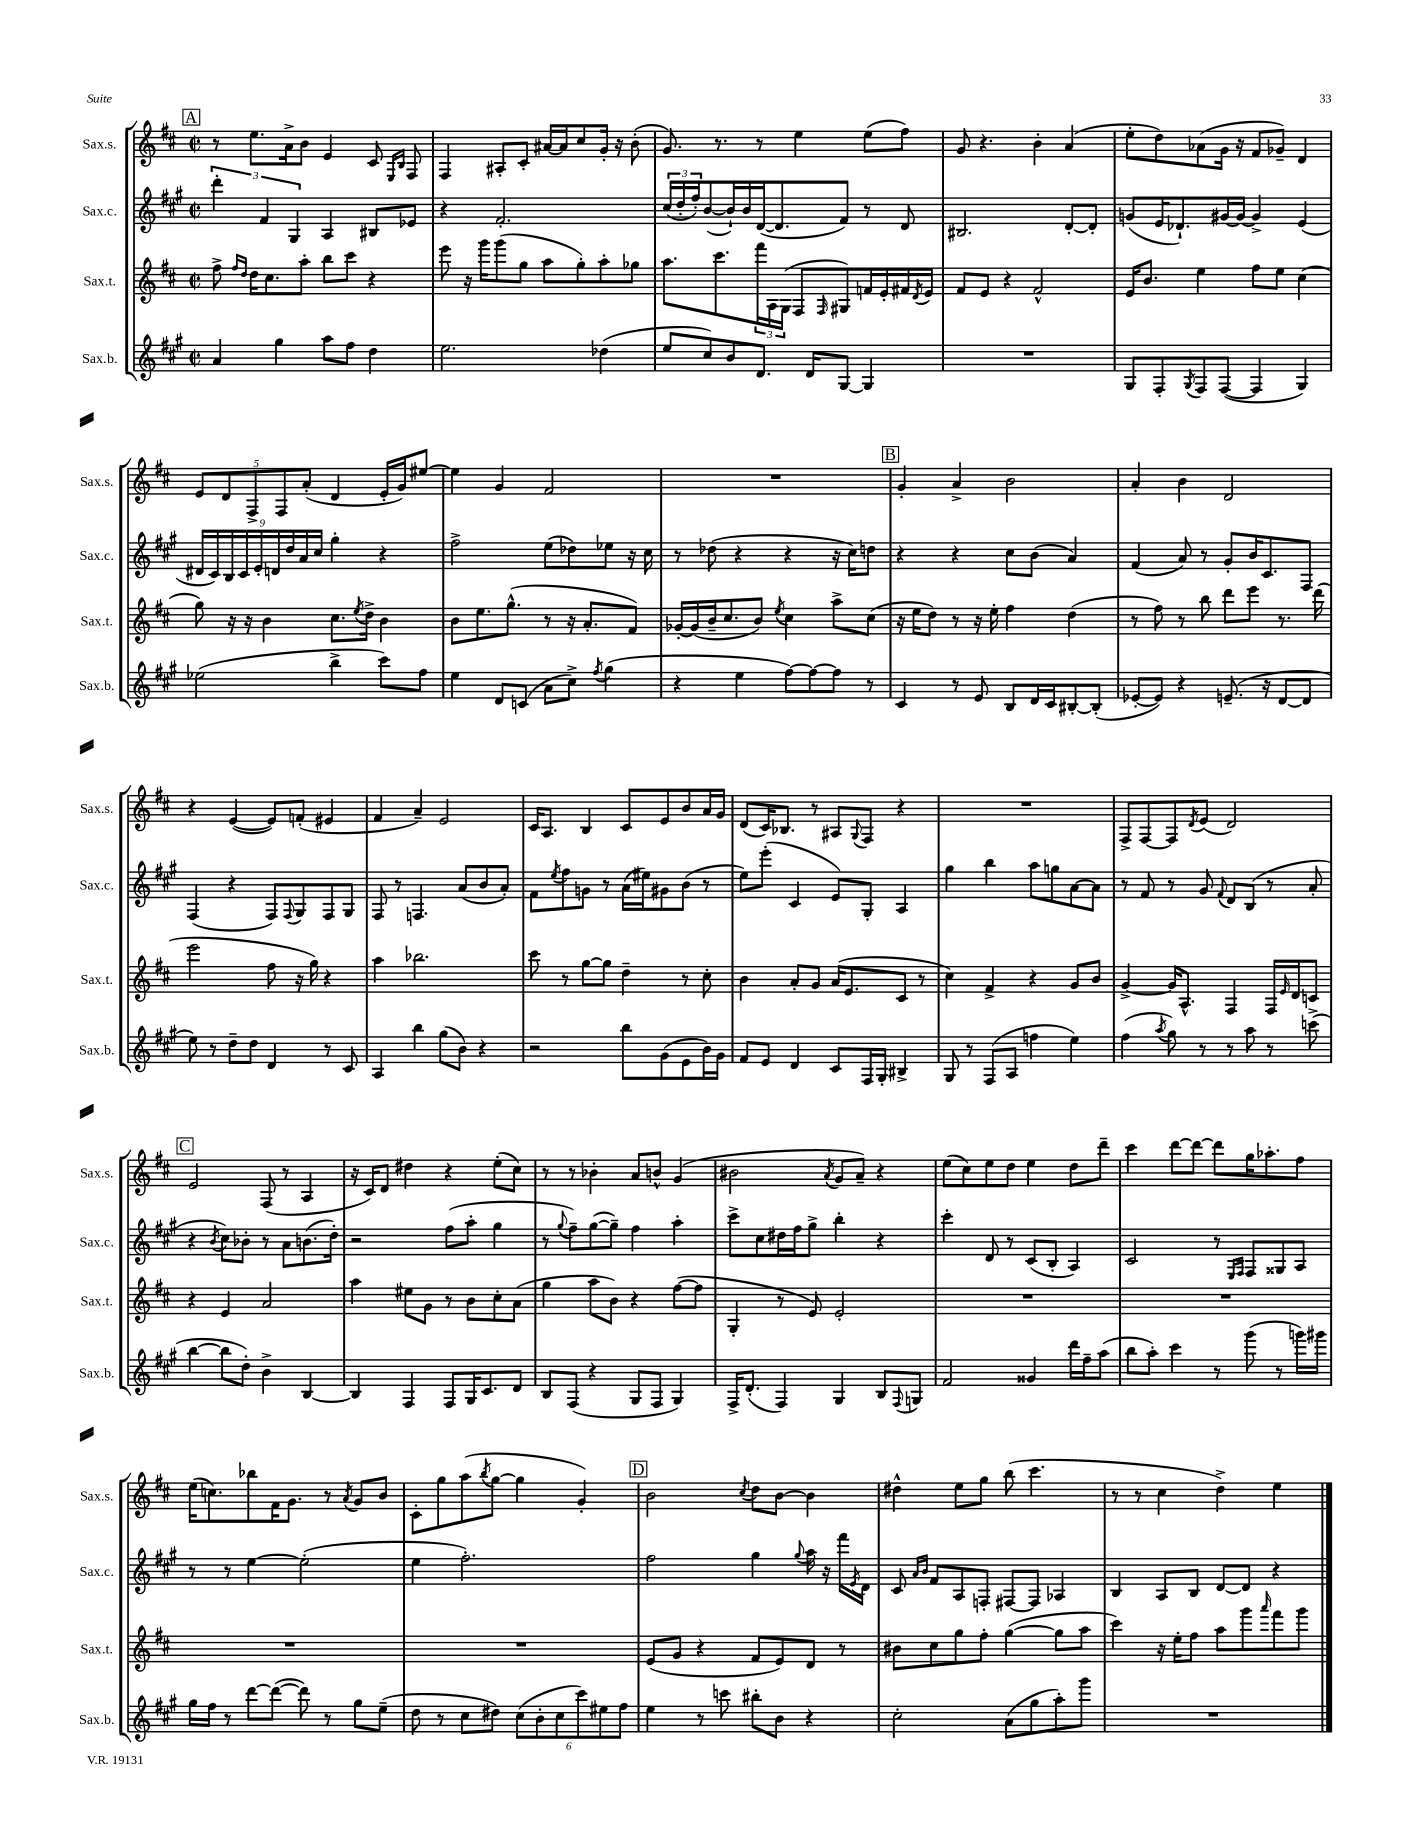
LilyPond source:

<<
\new StaffGroup <<
\new Staff = "s0" \with { instrumentName = "Sax.s." shortInstrumentName = "Sax.s." } {
    \clef treble \key d \major \defaultTimeSignature \time 2/2
    \mark \markup { \box "A" } r8 e''8. a'16-> b'8 e'4 cis'8 \grace { e16 b16 } fis8 |
    fis4 ais8-. cis'8-. ais'16~ ais'16 cis''8 g'16-. r16 b'8-.( |
    g'8.) r8. r8 e''4 e''8( fis''8) |
    g'8 r4. b'4-. a'4( |
    e''8-. d''8) aes'8( g'16 r16 fis'8 ges'8--) d'4 |
    \tuplet 5/4 { e'8 d'8 fis8-> fis8 a'8-.( } d'4 e'16-. g'16) eis''8~ |
    eis''4 g'4 fis'2 |
    R1 |
    \mark \markup { \box "B" } g'4-. a'4-> b'2 |
    a'4-. b'4 d'2 |
    r4 e'4~( e'8) f'8-.( eis'4 |
    fis'4 a'4--) e'2 |
    cis'16 a8. b4 cis'8 e'8 b'8 a'16 g'16 |
    d'8( cis'16) bes8. r8 ais8 \appoggiatura { g8 } fis8 r4 |
    R1 |
    fis8-> fis8~ fis8 \acciaccatura { d'8 } e'8( d'2) |
    \mark \markup { \box "C" } e'2 fis8( r8 a4 |
    r16 cis'16) d'8 dis''4 r4 e''8-.( cis''8) |
    r8 r8 bes'4-. a'8 b'8-^ g'4( |
    bis'2 \acciaccatura { a'8 } g'8 a'8--) r4 |
    e''8( cis''8) e''8 d''8 e''4 d''8 d'''8-- |
    cis'''4 d'''8~ d'''8~ d'''8 g''16 aes''8.-. fis''8 |
    e''16( c''8.) bes''8 fis'16 g'8. r8 \acciaccatura { a'8 } g'8 b'8 |
    cis'8-. g''8 a''8( \acciaccatura { b''8 } g''8~ g''4 g'4-.) |
    \mark \markup { \box "D" } b'2 \acciaccatura { cis''8 } d''8 b'8~ b'4 |
    dis''4-^ e''8 g''8 b''8( cis'''4. |
    r8 r8 cis''4 d''4->) e''4 \bar "|." |
}
\new Staff = "s1" \with { instrumentName = "Sax.c." shortInstrumentName = "Sax.c." } {
    \clef treble \key a \major \defaultTimeSignature \time 2/2
    \mark \markup { \box "A" } \tuplet 3/2 { d'''4-. fis'4 gis4 } a4 bis8 ees'8 |
    r4 fis'2.-. |
    \tuplet 3/2 { cis''16( d''16-. fis''16-.) } b'8~( b'16-!) b'16 d'16~( d'8. fis'8) r8 d'8 |
    bis2. d'8~-. d'8-. |
    g'8( e'16 des'8.-!) gis'16~ gis'16~ gis'4-> e'4( |
    \tuplet 9/8 { dis'16 cis'16) b16 cis'16 e'16-. d'16 d''16 a'16 cis''16 } gis''4-. r4 |
    fis''2-> e''8( des''8) ees''8 r16 cis''16 |
    r8 des''8( r4 r4 r16 cis''16) d''8 |
    \mark \markup { \box "B" } r4 r4 cis''8 b'8( a'4) |
    fis'4( a'8) r8 gis'8-. b'16 cis'8. fis8 |
    fis4( r4 fis8) \appoggiatura { fis8 } gis8 fis8 gis8 |
    fis8 r8 f4. a'8( b'8 a'8-.) |
    fis'8 \acciaccatura { e''8 } fis''8 g'8 r8 a'16( eis''16) gis'8 b'8( r8 |
    e''8) e'''8-.( cis'4 e'8) gis8-. a4 |
    gis''4 b''4 a''8 g''8 a'8~ a'8 |
    r8 fis'8 r8 gis'8 \appoggiatura { fis'8 } d'8 b8( r8 a'8-. |
    \mark \markup { \box "C" } r4 \acciaccatura { b'8 } cis''8) bes'8-. r8 a'8 b'8.( d''16-.) |
    r2 fis''8( a''8-. gis''4 |
    r8 \appoggiatura { gis''8 } fis''8--) gis''8~( gis''8--) fis''4 a''4-. |
    cis'''8-> cis''8 dis''16 fis''16 gis''8-> b''4-. r4 |
    cis'''4-. d'8 r8 cis'8( b8-. a4) |
    cis'2 r8 \grace { e16 fis16 } fis8 gisis8 a8 |
    r8 r8 e''4~ e''2-.( |
    e''4 fis''2.-.) |
    \mark \markup { \box "D" } fis''2 gis''4 \appoggiatura { gis''8 } a''16 r16 fis'''16 \acciaccatura { e'8 } d'16 |
    cis'8 \grace { a'16 b'16 } fis'8 a8 f8-. fis8~ fis8 aes4 |
    b4 a8 b8 d'8~ d'8 r4 \bar "|." |
}
\new Staff = "s2" \with { instrumentName = "Sax.t." shortInstrumentName = "Sax.t." } {
    \clef treble \key d \major \defaultTimeSignature \time 2/2
    \mark \markup { \box "A" } fis''8-> \grace { fis''16 d''16 } d''16 cis''8. a''8-. b''8 cis'''8 r4 |
    e'''8 r16 g'''16 g'''8( g''8 a''8 g''8-.) a''8-. ges''8 |
    a''8. cis'''8. \tuplet 3/2 { fis'''16 a16 g16( } fis8 \grace { fis16 } gis8) f'16 e'16-. fis'16 \acciaccatura { d'8 } e'16 |
    fis'8 e'8 r4 fis'2-^ |
    e'16 b'8. e''4 fis''8 e''8 cis''4( |
    g''8) r16 r16 b'4 cis''8. \acciaccatura { e''8 } d''16-> b'4 |
    b'8 e''8. g''8.-^( r8 r16 a'8.-. fis'8) |
    ges'16~-. ges'16( b'16-- cis''8. b'8) \acciaccatura { e''8 } cis''4 a''8-> cis''8( |
    \mark \markup { \box "B" } r16 e''16 d''8) r8 r16 e''16-. fis''4 d''4( |
    r8 fis''8) r8 b''8 d'''8 e'''8 r8. d'''16( |
    e'''2 fis''8 r16 g''16) r4 |
    a''4 bes''2. |
    cis'''8 r8 g''8~ g''8 d''4-- r8 cis''8-. |
    b'4 a'8-. g'8 a'16( e'8. cis'8 r8 |
    cis''4) fis'4-> r4 g'8 b'8 |
    g'4~-> g'16 a8.-^ fis4 fis16 \grace { e'16 } d'16 c'8 |
    \mark \markup { \box "C" } r4 e'4 a'2 |
    a''4 eis''8 g'8 r8 b'8 cis''8-. a'8( |
    g''4 a''8 b'8) r4 fis''8~( fis''8 |
    g4-. r8 e'8) e'2-. |
    R1 |
    R1 |
    R1 |
    R1 |
    \mark \markup { \box "D" } e'8( g'8 r4 fis'8 e'8) d'8 r8 |
    bis'8 cis''8 g''8 fis''8-. g''4~( g''8 a''8 |
    cis'''4) r16 e''16-. fis''8 a''8 g'''8 \grace { a'''16 } fis'''8 g'''8 \bar "|." |
}
\new Staff = "s3" \with { instrumentName = "Sax.b." shortInstrumentName = "Sax.b." } {
    \clef treble \key a \major \defaultTimeSignature \time 2/2
    \mark \markup { \box "A" } a'4 gis''4 a''8 fis''8 d''4 |
    e''2. des''4( |
    e''8 cis''8) b'8 d'8. d'16 gis8~ gis4 |
    R1 |
    gis8 fis8-. \acciaccatura { gis8 } fis8 fis8~( fis4 gis4) |
    ees''2( b''4-> cis'''8) fis''8 |
    e''4 d'8 c'8( a'8 cis''8->) \acciaccatura { fis''8 } gis''4( |
    r4 e''4 fis''8~) fis''8~ fis''8 r8 |
    \mark \markup { \box "B" } cis'4 r8 e'8 b8 d'16 cis'16 bis8~-. bis8-.( |
    ees'8~-. ees'8) r4 e'8.--( r16 d'8~ d'8 |
    e''8) r8 d''8-- d''8 d'4 r8 cis'8 |
    a4 b''4 gis''8( b'8) r4 |
    r2 b''8 gis'8( e'8 b'16) gis'16 |
    fis'8 e'8 d'4 cis'8 fis16 gis16-. bis4-> |
    gis8 r8 fis8( a8 f''4 e''4) |
    fis''4( \acciaccatura { a''8 } gis''8) r8 r8 a''8 r8 c'''8->( |
    \mark \markup { \box "C" } b''4~ b''8 d''8-.) b'4-> b4~ |
    b4 fis4 fis8 gis16 cis'8. d'8 |
    b8 fis8( r4 gis8 fis8 gis4) |
    fis16-> d'8.-.( fis4) gis4 b8 \appoggiatura { fis8 } g8 |
    fis'2 gisis'4 d'''16 fis''16-- a''8( |
    b''8 a''8-.) cis'''4 r8 gis'''8( r8 g'''16) gis'''16 |
    gis''16 fis''16 r8 d'''8~ d'''8~( d'''8) r8 gis''8 e''8--( |
    d''8 r8 cis''8 dis''8) \tuplet 6/4 { cis''8( b'8-. cis''8 cis'''8) eis''8 fis''8 } |
    \mark \markup { \box "D" } e''4 r8 c'''8 bis''8-. b'8 r4 |
    cis''2-. a'8( gis''8 a''8-.) gis'''8 |
    R1 \bar "|." |
}
>>
>>
\layout { \context { \Score \remove "Bar_number_engraver" } }
